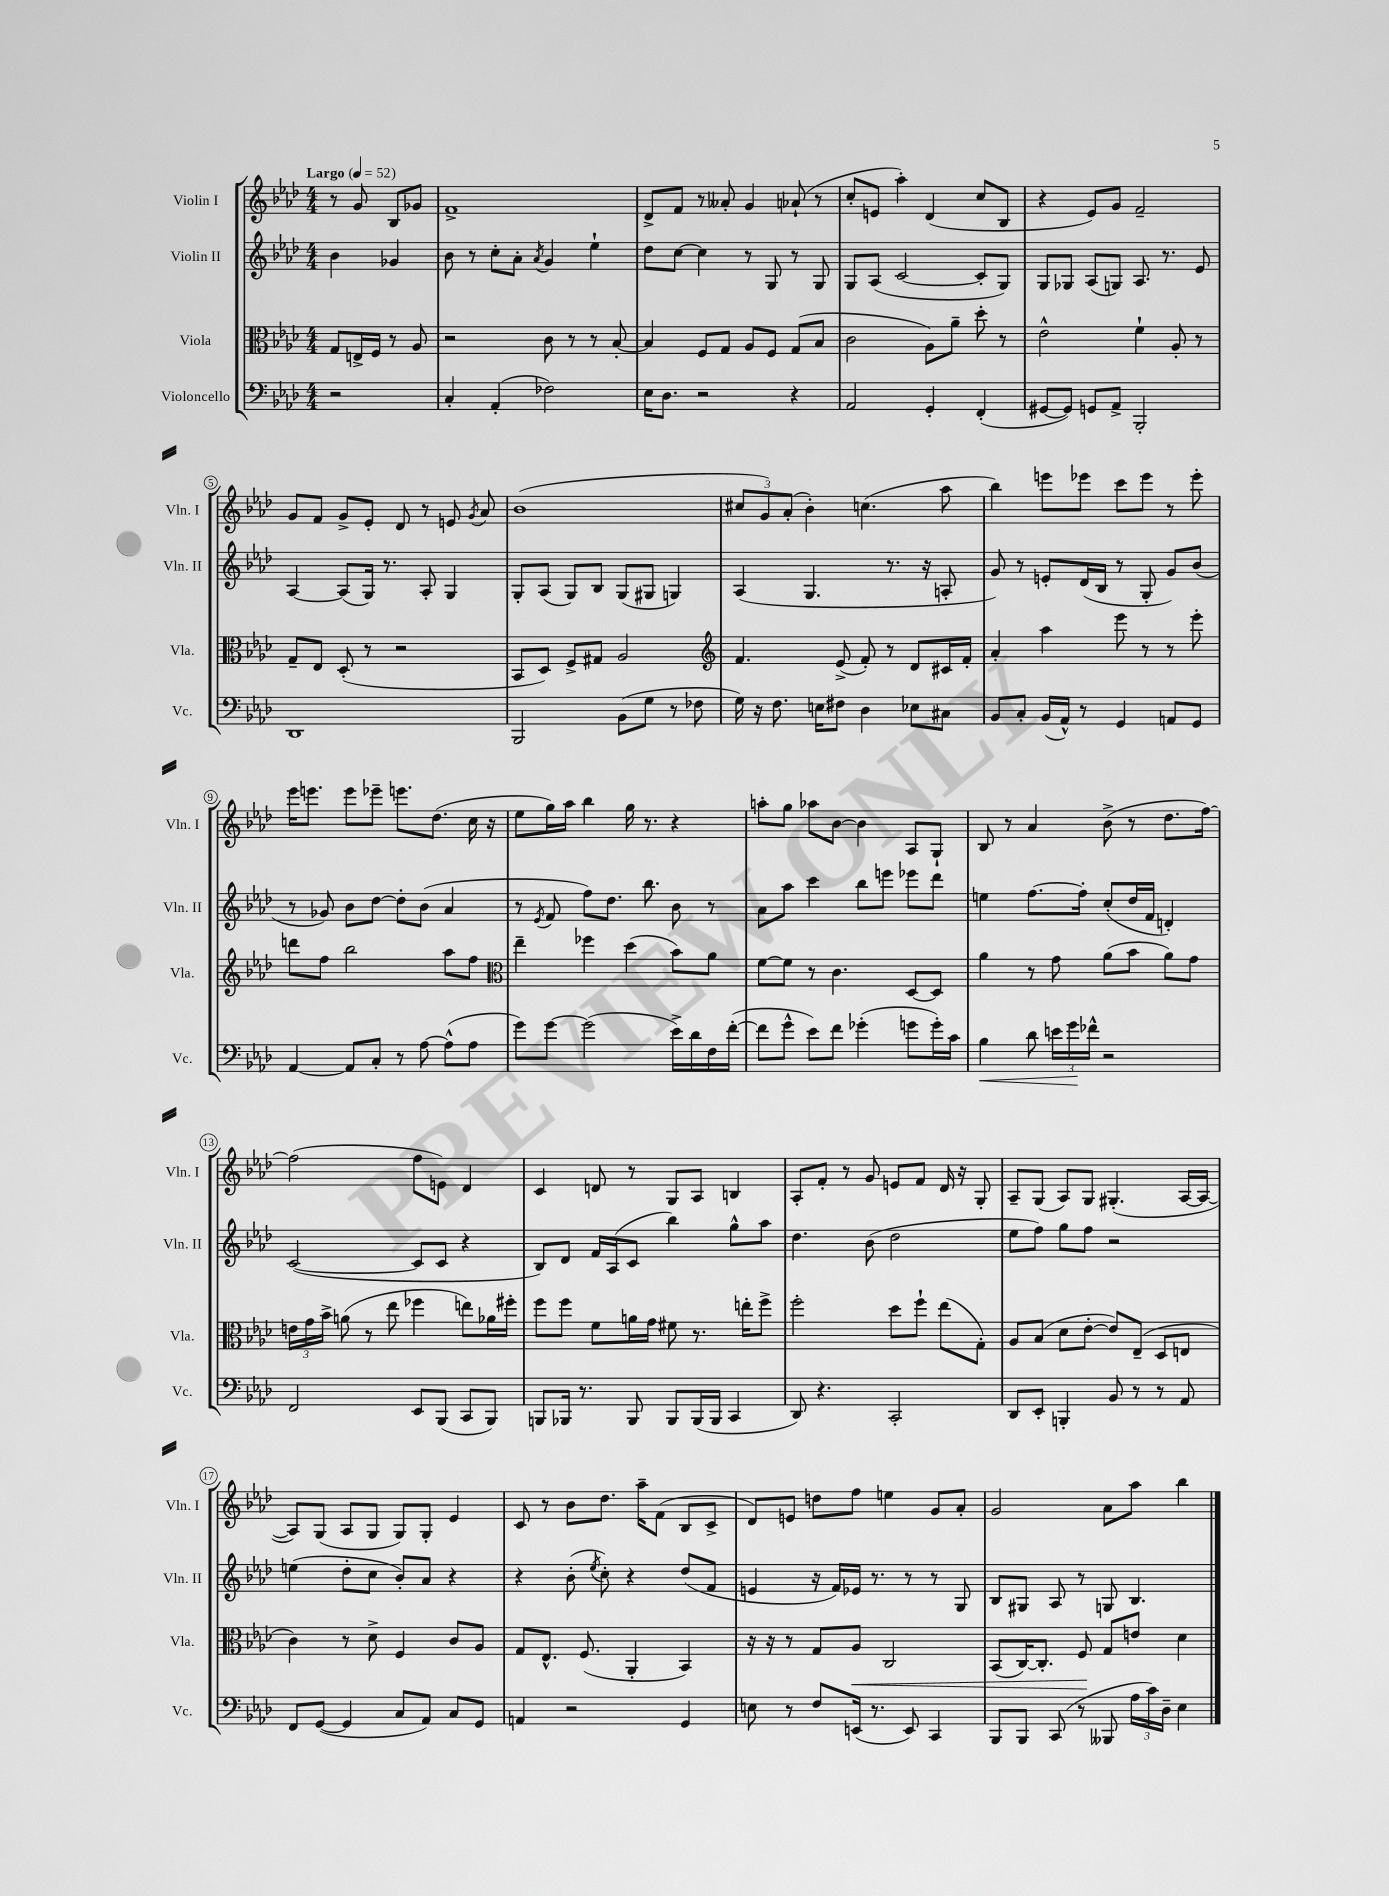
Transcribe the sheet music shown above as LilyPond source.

<<
\new StaffGroup <<
\new Staff = "s0" \with { instrumentName = "Violin I" shortInstrumentName = "Vln. I" } {
    \clef treble \key aes \major \numericTimeSignature \time 4/4 \partial 2 \tempo "Largo" 4 = 52
    \autoBeamOff r8 g'8 bes8[ ges'8] |
    f'1-> |
    des'8[-> f'8] r8 aeses'8-. g'4 aes'8-!( r8 |
    c''8[-. e'8] aes''4-.) des'4( c''8[ bes8] |
    r4 ees'8[) g'8] f'2-- |
    g'8[ f'8] g'8[-> ees'8]-. des'8 r8 e'8 \acciaccatura { g'8 } aes'8 |
    bes'1( |
    \tuplet 3/2 { cis''8[ g'8) aes'8]-.( } bes'4-.) c''4.( aes''8 |
    bes''4) e'''8[ ees'''8] c'''8[ ees'''8] r8 ees'''8-. |
    ees'''16[ e'''8.] e'''8[ ees'''8]-- e'''8.[ des''8.]( c''16 r16 |
    ees''8[ g''16) aes''16] bes''4 g''16 r8. r4 |
    a''8[-. g''8] aes''8[ bes'8]~ bes'4 aes8[ g8]-! |
    bes8 r8 aes'4 bes'8->( r8 des''8.[ f''16]~) |
    f''2( f''8[ e'8]) des'4 |
    c'4 d'8 r8 g8[ aes8] b4 |
    aes8[-. f'8]-. r8 g'8 e'8[ f'8] des'16 r16 g8-. |
    aes8[-- g8]( aes8[) g8] gis4.-.( aes16[~ aes16]~ |
    aes8[) g8]( aes8[ g8] g8[) g8]-. ees'4 |
    c'8 r8 bes'8[ des''8.] aes''16[-- f'8]( bes8[ c'8]-> |
    des'8[) e'8] d''8[ f''8] e''4 g'8[ aes'8]-. |
    g'2 aes'8[ aes''8] bes''4 \bar "|." |
}
\new Staff = "s1" \with { instrumentName = "Violin II" shortInstrumentName = "Vln. II" } {
    \clef treble \key aes \major \numericTimeSignature \time 4/4 \partial 2
    \autoBeamOff bes'4 ges'4 |
    bes'8 r8 c''8[-. aes'8]-. \acciaccatura { aes'8 } g'4 ees''4-! |
    des''8[ c''8]~ c''4 r8 g8 r8 g8 |
    g8[ aes8]( c'2~ c'8[-. g8]) |
    g8[ ges8] aes8[( g8]) aes8. r8. ees'8 |
    aes4~ aes8[( g16]) r8. aes8-. g4 |
    g8[-. aes8]( g8[) bes8] g8[( gis8] g4) |
    aes4( g4. r8. r16 a8-. |
    g'8) r8 e'8[-. des'16( bes16] r8 g8-. g'8[) bes'8]( |
    r8 ges'8) bes'8[ des''8]~ des''8[-. bes'8]( aes'4 |
    r8 \acciaccatura { ees'8 } f'8 f''8[) des''8.] bes''8. bes'8 r8 |
    aes'8[ aes''8] c'''4 bes''8[ e'''8] ees'''8[ des'''8] |
    e''4 f''8.[~ f''16]-. c''8[-.( des''16 f'16] d'4-.) |
    c'2~( c'8[ c'8] r4 |
    bes8[) des'8] f'16[ aes16( c'8] bes''4) g''8[-^ aes''8] |
    des''4. bes'8( des''2 |
    ees''8[ f''8]) g''8[ f''8] r2 |
    e''4( des''8[-. c''8] bes'8[-.) aes'8] r4 |
    r4 bes'8-.( \acciaccatura { ees''8 } c''8-.) r4 des''8[( f'8] |
    e'4 r16 f'16[) ees'16] r8. r8 r8 g8 |
    bes8[ gis8] aes8 r8 g8 bes4. \bar "|." |
}
\new Staff = "s2" \with { instrumentName = "Viola" shortInstrumentName = "Vla." } {
    \clef alto \key aes \major \numericTimeSignature \time 4/4 \partial 2
    \autoBeamOff g8[ e16-> f16] r8 aes8 |
    r2 c'8 r8 r8 bes8~-. |
    bes4 f8[ g8] aes8[ f8] g8[( bes8] |
    c'2 aes8[) aes'8]-- des''8-. r8 |
    ees'2-^ f'4-! aes8-. r8 |
    g8[-- ees8] des8-.( r8 r2 |
    bes,8[ des8]) f8[-> gis8] aes2 |
    \clef treble f'4. ees'8->( f'8-.) r8 des'8[ cis'16 f'16]-. |
    aes'4-. aes''4 ees'''8 r8 r8 ees'''8-. |
    d'''8[ f''8] bes''2 aes''8[ f''8] |
    \clef alto ees''4-- fes''4 des''4( bes'8[) aes'8] |
    f'8[~ f'8] r8 c'4. des8[~ des8] |
    aes'4 r8 g'8 aes'8[( bes'8] aes'8[) g'8] |
    \tuplet 3/2 { e'16[ g'16 bes'16]-> } a'8( r8 ees''8 fes''4 e''8[) aes'16 fis''16]-. |
    f''8[ f''8] f'8[ a'16 g'16] fis'8 r8. e''16[-. f''8]-> |
    f''2-. des''8[ f''8]-! ees''8[( g8]-.) |
    aes8[ bes8]( des'8[ ees'8]~-. ees'8[) ees8]--( des8[ e8] |
    c'4) r8 des'8-> f4 c'8[ aes8] |
    g8[ ees8.]-^ f8.( aes,4-. bes,4) |
    r16 r16 r8 g8[ aes8]\< c2 |
    bes,8[( c16~) c8.]-. f8\! g8[ e'8] des'4 \bar "|." |
}
\new Staff = "s3" \with { instrumentName = "Violoncello" shortInstrumentName = "Vc." } {
    \clef bass \key aes \major \numericTimeSignature \time 4/4 \partial 2
    \autoBeamOff r2 |
    c4-. aes,4-.( fes2) |
    ees16[ des8.] r2 r4 |
    aes,2 g,4-. f,4-.( |
    gis,8[~ gis,8]) g,8[ aes,8]-> bes,,2-. |
    des,1 |
    bes,,2 bes,8[( g8] r8 fes8 |
    g16) r16 f8. e16[ fis8] des4 ees8[ cis8] |
    bes,8[ c8]-. bes,16[( aes,16]-^) r8 g,4 a,8[ g,8] |
    aes,4~ aes,8[ c8]-. r8 aes8~ aes8[-^( aes8] |
    g'8[) g'8]~ g'2( ees'16[->) des'16 f16 f'16]~-.( |
    f'8[ g'8]-^ ees'8[) f'8] ges'4-.( g'8[ g'16-.) c'16] |
    bes4\< des'8 \tuplet 3/2 { e'16[ g'16\! fes'16]-^ } r2 |
    f,2 ees,8[ bes,,8]( c,8[ bes,,8]) |
    b,,8[ bes,,16] r8. bes,,8 bes,,8[ bes,,16( bes,,16] c,4 |
    des,8) r4. c,2-. |
    des,8[ ees,8]-. b,,4-. bes,8 r8 r8 aes,8 |
    f,8[ g,8]~( g,4 c8[ aes,8]) c8[ g,8] |
    a,4 r2 g,4 |
    e8 r8 f8[ e,16]( r8. e,8) c,4 |
    bes,,8[ bes,,8] c,8( r8 beses,,8 \tuplet 3/2 { aes16[ c'16) des16]-- } ees4 \bar "|." |
}
>>
>>
\layout { \context { \Score \override BarNumber.stencil = #(make-stencil-circler 0.1 0.3 ly:text-interface::print) } }
